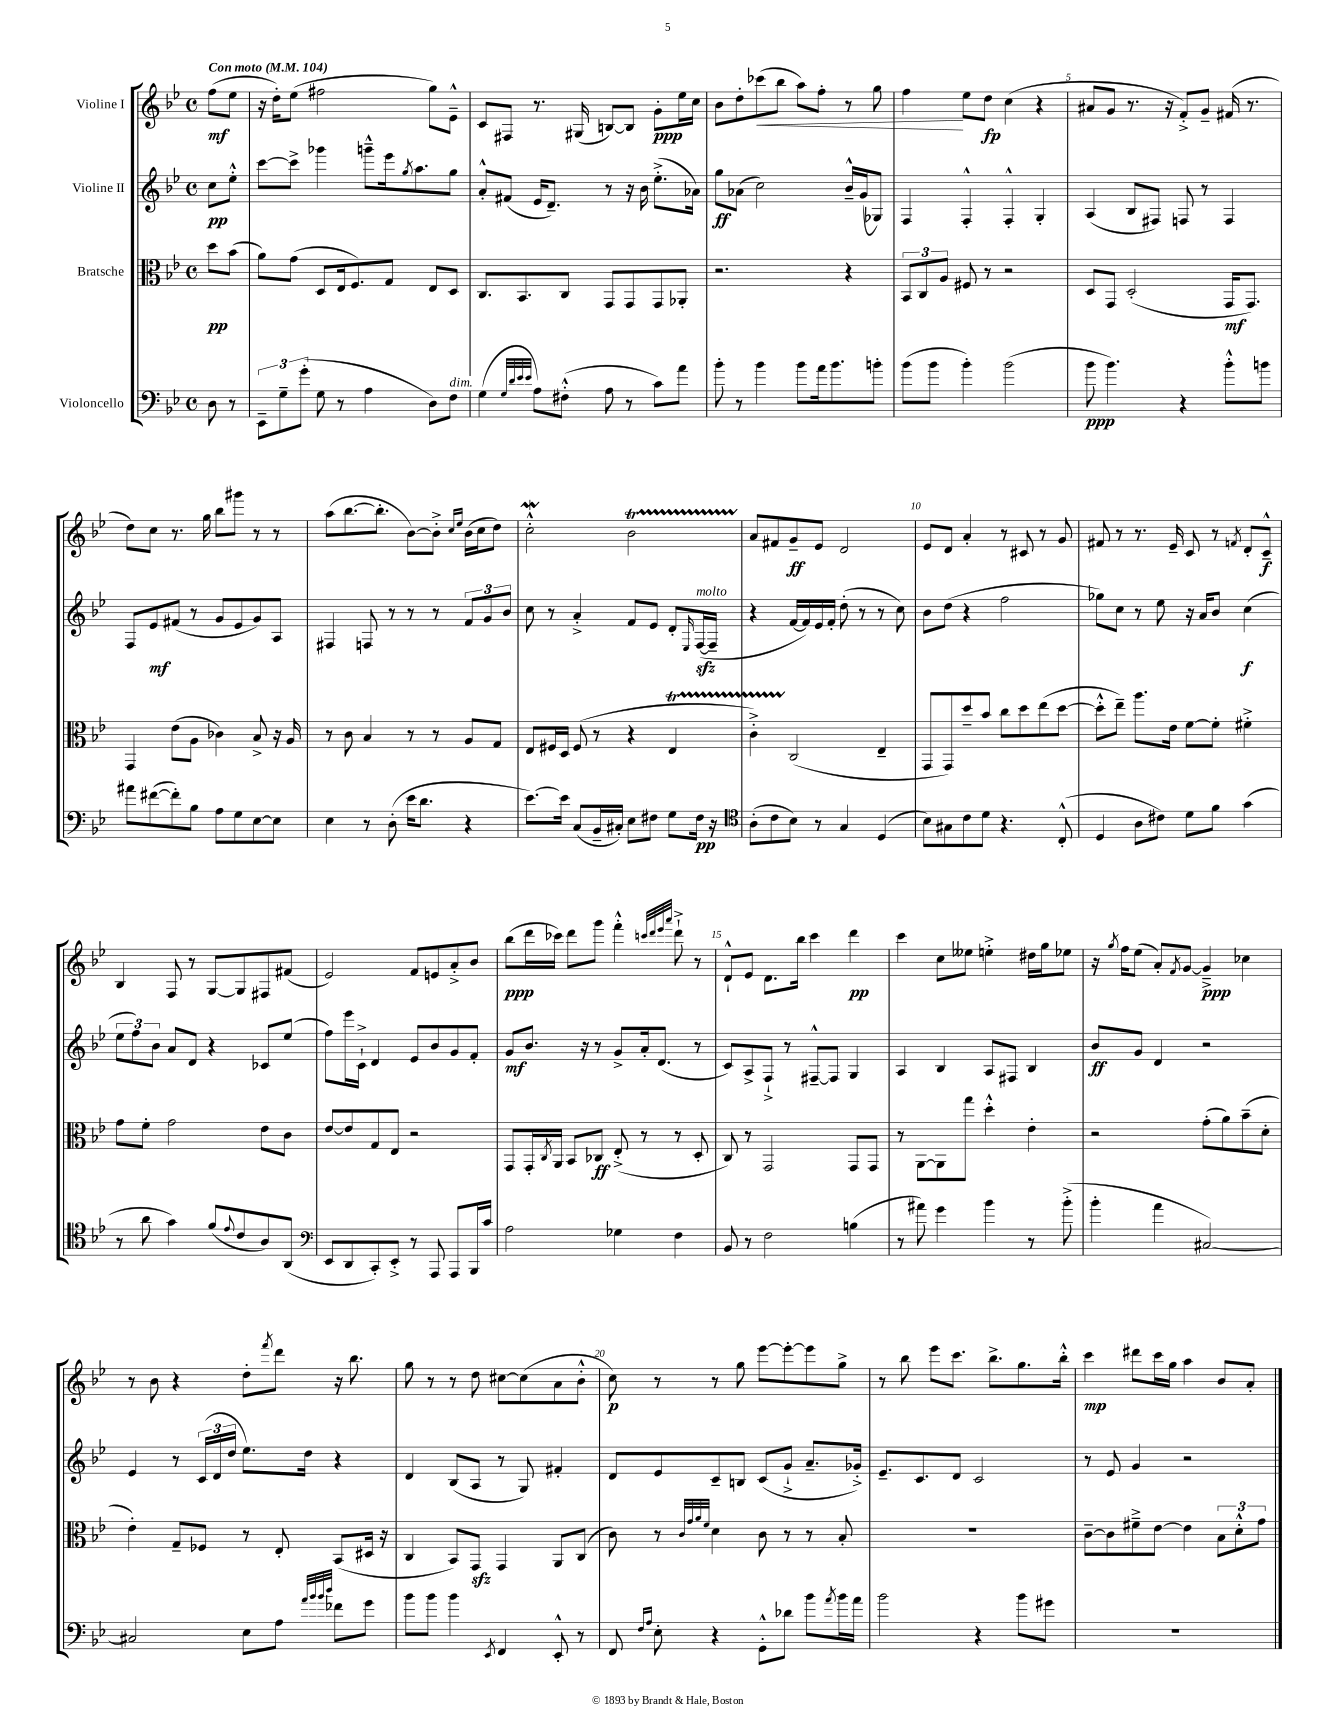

**kern	**kern	**kern	**kern
*staff4	*staff3	*staff2	*staff1
*clefF4	*clefC3	*clefG2	*clefG2
*k[b-e-]	*k[b-e-]	*k[b-e-]	*k[b-e-]
*M4/4	*M4/4	*M4/4	*M4/4
*met(c)	*met(c)	*met(c)	*met(c)
*MM104	*MM104	*MM104	*MM104
8D	8dd	8cc	(8ff
8r	(8b-	8ee-'^^	8ee-
=	=	=	=
12EE-~	8a)	[8ccc	16r
.	.	.	16dd')
12G~	.	.	.
.	(8g	8ccc^]	(8ee-
(12g'	.	.	.
8G	8D	4ggg-	2ff#
8r	16E-	.	.
.	8.F)	.	.
4A	.	8ggg~^^	.
.	8G	16eee-	.
.	.	8qgg	.
.	.	8.aa	.
8D)	8E-	.	8gg)
8F	8D	8gg	8e-~^^
=	=	=	=
(4G	8.C	8a'^^	8c
.	.	(8f#	8F#
.	8.BB-	.	.
32qqG	.	.	.
32qqd	.	.	.
32qqe-	.	.	.
32qqe-	.	.	.
8A)	.	16e-	8.r
.	.	8.d~)	.
(8F#'^^	8C	.	.
.	.	.	(16G#
8A	8GG	8r	[8B)
8r	8GG	16r	8B]
.	.	16b-	.
8c)	8GG	(8.ee-'^	8g'
8a	8AA-'	.	16ee-
.	.	16a-)	16cc
=	=	=	=
8b-'	2.r	8gg	8b-
8r	.	(8a-	8dd'
4b-	.	2cc)	(8ccc-
.	.	.	8bb-
8b-	.	.	8aa)
16a	.	.	8ff'
8.b-	.	.	.
.	4r	16b-~^^	8r
.	.	(16g	.
8b'	.	8G-)	8gg
=	=	=	=
(8b-	12BB-	4F	4ff
.	12C	.	.
8b-	.	.	.
.	12A	.	.
4b-')	8F#	4F'^^	8ee-
.	8r	.	8dd
(2b-	2r	4F'^^	(4cc
.	.	4G'	4r
=	=	=	=
8b-	8D	(4A	8a#
4.b-)	8GG	.	8g
.	(2D'	8B-	8.r
.	.	8F#)	.
.	.	.	16r
4r	.	8F	8f'^)
.	.	8r	8g~
8b-'^^	16GG	4F	(16f#
.	8.GG)	.	8.r
8b	.	.	.
=	=	=	=
8a#	4GG	8F	8dd)
([8f#	.	8e-	8cc
8f#'])	(8e-	(8f#	8.r
8B-	8A	8r	.
.	.	.	16gg
8A	4c-)	8g	8bb-
8G	.	8e-	8ggg#
[8E-	8B-^	8g)	8r
8E-]	16r	8A	8r
.	16A	.	.
=	=	=	=
4E-	8r	4F#	(8aa
.	8c	.	[8.bb-
8r	4B-	8F	.
.	.	.	8.bb-']
(8D'	.	8r	.
16e-	8r	8r	[8b-)
8.d	.	.	.
.	8r	8r	8b-'^]
.	.	.	16qqcc
.	.	.	16qqee-
4r	8A	12f	(16b-
.	.	.	16cc
.	.	12g	.
.	8G	.	8dd)
.	.	12b-	.
=	=	=	=
[8.e-)	8E-	8cc	2cc'^^
.	16F#	8r	.
16e-]	16D	.	.
(8C	(8F#	4a'^	.
16BB-~	8r	.	.
16C#')	.	.	.
8E-	4r	8f	2b-
8F#	.	8e-	.
8G	4E-	8d'	.
.	.	16qqE-	.
16F#	.	([16F	.
16r	.	16F~]	.
=	=	=	=
*clefC4	*	*	*
(8A'	4c'^)	4r	8a
8c	.	.	8f#
8B-)	(2C	[16f	8g~
.	.	16f])	.
8r	.	16e-	8e-
.	.	16f'	.
4G	.	(8dd'	2d
.	.	8r	.
(4D	4E-~	8r	.
.	.	8cc)	.
=	=	=	=
8B-)	8GG	8b-	8e-
8G#	8GG)	(8dd	8d
8c	8dd~	4r	4a'
8d	8b-	.	.
4.r	8cc	2ff	8r
.	8dd	.	8c#
.	(8ee-	.	8r
(8C'^^	[8dd	.	8g
=	=	=	=
4D	8dd'^^]	8gg-)	8f#
.	8ee-~)	8cc	8r
8A	8.aa	8r	8.r
8c#)	.	8ee-	.
.	16e-	.	16e-~
8d	[8f	16r	8c
.	.	16a	.
8f	8f']	8b-	8r
.	.	.	8qf
(4g	4f#'^	(4cc	8d'
.	.	.	8c~^^
=	=	=	=
8r	8g	12ee-	4B-
.	.	12ff)	.
8a	8f'	.	.
.	.	12b-	.
4g)	2g	8a	8F
.	.	8d	8r
(8f	.	4r	[8G
8qqe-	.	.	.
8c	.	.	8G]
8A)	8e-	8c-	8F#
(8AA	8c	(8ee-	(8f#
=	=	=	=
*clefF4	*	*	*
8EE-	[8e-	8ff)	2e-)
8DD	8e-]	16eee-	.
.	.	16c`^	.
8CC')	8G	4d	.
8EE-'^	8E-	.	.
8r	2r	8e-	8f
8AAA	.	8b-	8e
8AAA	.	8g	8a'^
16BBB-	.	8f'	8b-
16c	.	.	.
=	=	=	=
2A	8GG	8g	(8bb-
.	16GG'	8.b-	16ddd
.	8qC	.	.
.	16AA	.	16ccc-)
.	8BB-	.	8ddd
.	.	16r	.
.	8C-	8r	8ggg
4G-	(8E-'^	8g^	4fff'^^
.	8r	16a'	.
.	.	(8.d	.
.	.	.	32qqccc
.	.	.	32qqddd
.	.	.	32qqeee-
.	.	.	32qqaaa
4F	8r	.	8ddd`^
.	8D'	8r	8r
=	=	=	=
8BB-	8C)	8c)	8d`^^
8r	8r	8A^	8e-
2F	2GG	8F`^	8.d
.	.	8r	.
.	.	.	16bb-
.	.	[8F#~^^	4ccc
.	.	8F#]	.
(4B	8GG	4G	4ddd
.	8GG	.	.
=	=	=	=
8r	8r	4A	4ccc
8a#)	[8AA	.	.
4g	8AA]	4B-	8cc
.	8gg	.	8ee--
4b-	4dd'^^	8A	4ee'^
.	.	8F#	.
8r	4e-'	4B-	16dd#
.	.	.	16gg
(8b-'^	.	.	8ee-
=	=	=	=
4b-'	2r	8b-	16r
.	.	.	8qgg
.	.	.	16ff
.	.	8g	(8ee-
4a	.	4d	8a')
.	.	.	8qf
.	.	.	[8g
[2C#)	(8g'	2r	4g~^]
.	8a)	.	.
.	(8b-~	.	4cc-
.	8d'	.	.
=	=	=	=
2C#]	4e-')	4e-	8r
.	.	.	8b-
.	8G~	8r	4r
.	8F-	(24c	.
.	.	24d	.
.	.	24dd	.
8E-	8r	8.ee-)	8dd'
.	.	.	8qfff
8A	8E-'	.	8ddd
.	.	16dd	.
32qqa	.	.	.
32qqb-	.	.	.
32qqb-	.	.	.
32qqdd	.	.	.
8f-	(8BB-	4r	16r
.	.	.	8.bb-
8g	16D#	.	.
.	16r	.	.
=	=	=	=
8b-	4C	4d	8gg
8b-	.	.	8r
4b-	8BB-)	(8B-	8r
.	8GG	8A	8dd
8qEE-	.	.	.
4FF	4GG	8r	[8cc#
.	.	8G)	(8cc#]
8EE-'^^	8AA	4f#'	8a
8r	(8C	.	8b-'^^
=	=	=	=
8FF	8c)	8d	8cc)
16qqF	.	.	.
16qqA	.	.	.
8E-'	8r	8e-	8r
.	32qqc	.	.
.	32qqg	.	.
.	32qqa	.	.
.	32qqf	.	.
4r	4d	8c~	8r
.	.	8B	8gg
8GG'^^	8c	(8c	[8eee-
8d-	8r	8g`^	8eee-'_
8b-	8r	8.a~	8eee-]
8qa	.	.	.
16b-	8B-'	.	8gg^
16a	.	16g-'^)	.
=	=	=	=
2b-	1r	8.e-~	8r
.	.	.	8bb-
.	.	8.c	.
.	.	.	8eee-
.	.	8d	8.ccc
4r	.	2c	.
.	.	.	8.bb-^
8b-	.	.	8.gg
8g#	.	.	.
.	.	.	16bb-'^^
=	=	=	=
1r	[8c~	8r	4ccc
.	8c]	8e-	.
.	8f#~^	4g	8ddd#
.	[8e-	.	16ccc
.	.	.	16gg
.	4e-]	2r	4aa
.	12B-	.	8b-
.	12d'^^	.	.
.	.	.	8a'
.	12g	.	.
==	==	==	==
*-	*-	*-	*-
